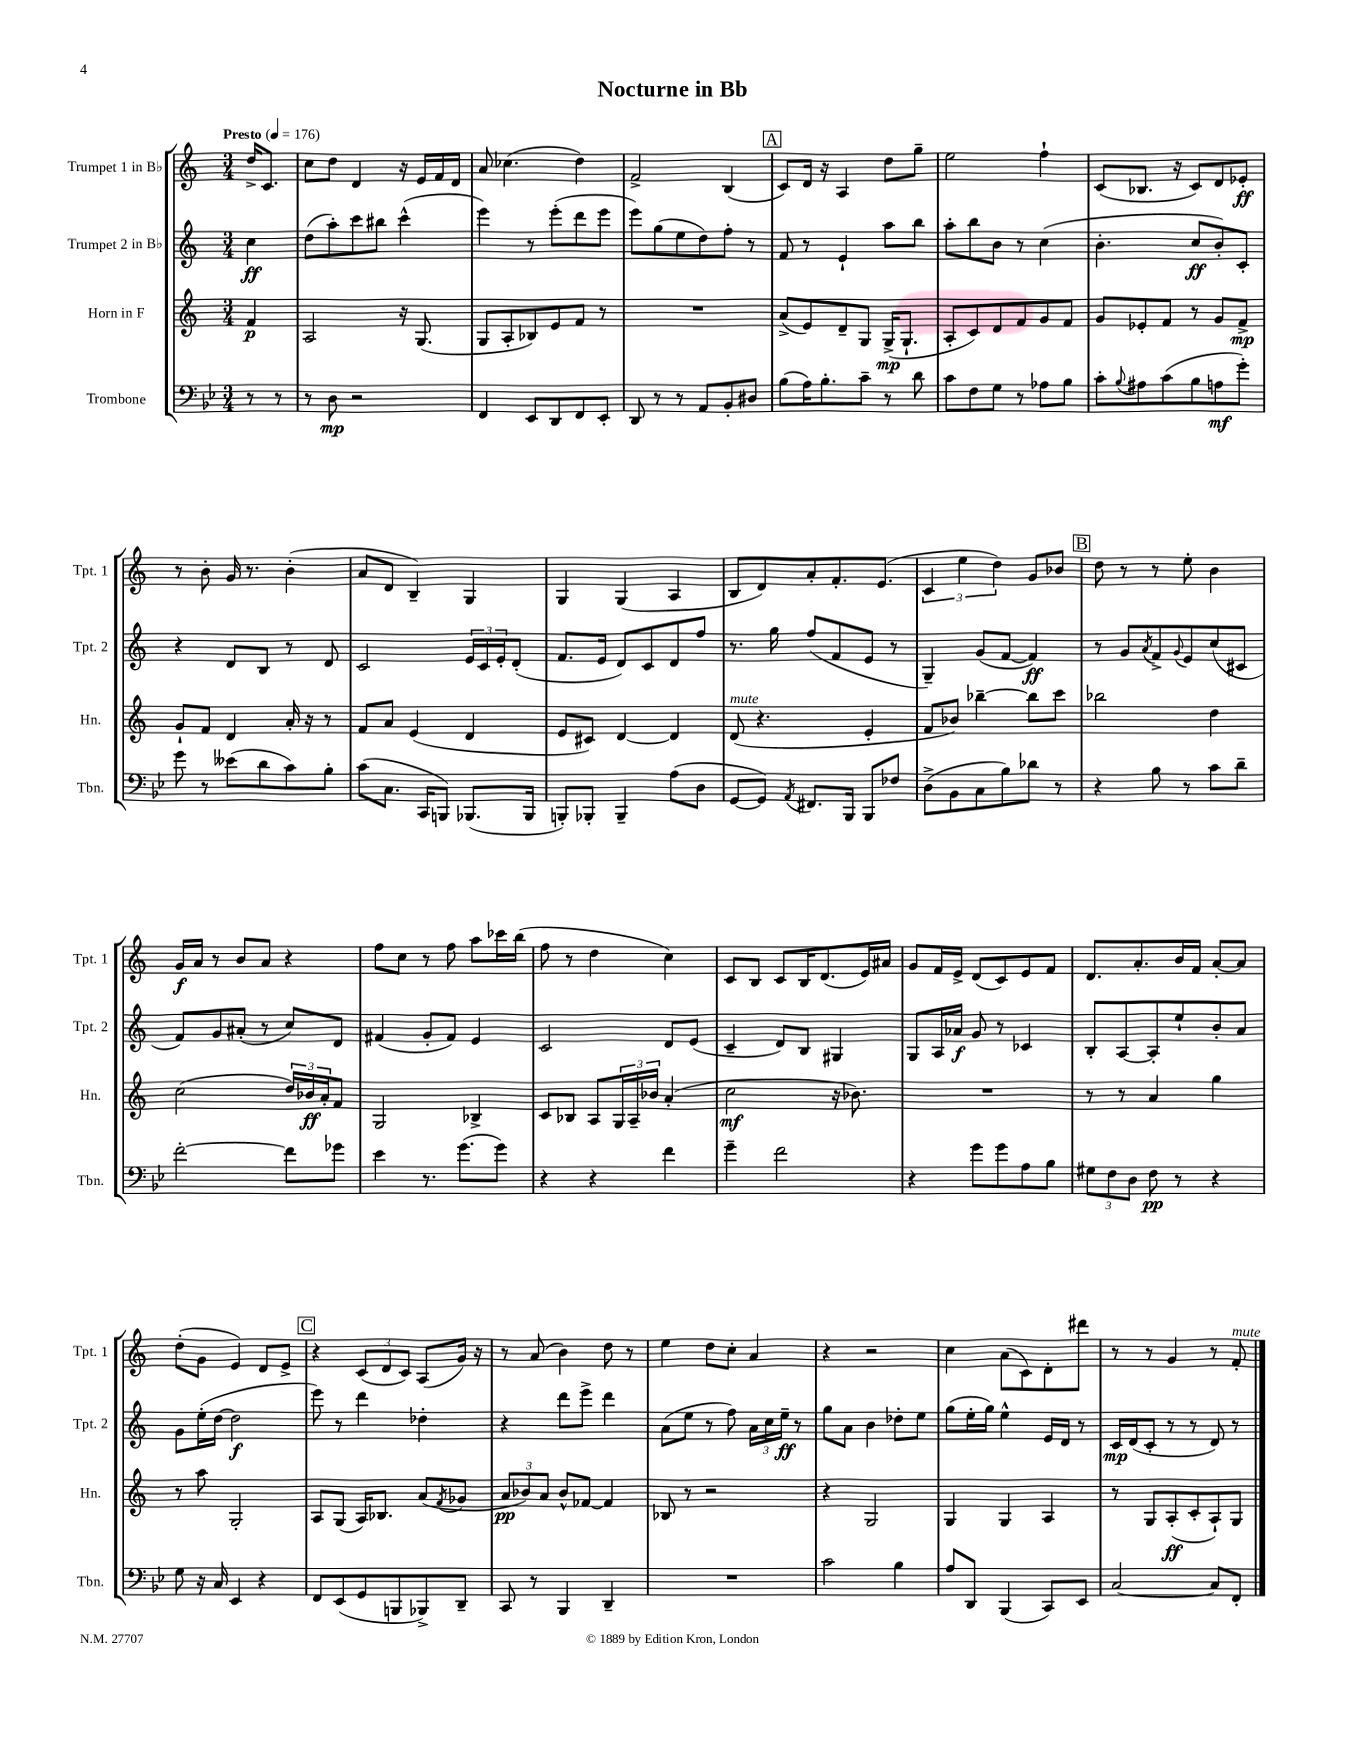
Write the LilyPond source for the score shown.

\header { title = "Nocturne in Bb" }
<<
\new StaffGroup <<
\new Staff = "s0" \with { instrumentName = "Trumpet 1 in Bb" shortInstrumentName = "Tpt. 1" } {
    \clef treble \key c \major \numericTimeSignature \time 3/4 \partial 4 \tempo "Presto" 4 = 176
    d''16-> c'8. |
    c''8 d''8 d'4 r16 e'16 f'16 d'16 |
    a'8 ces''4.( d''4) |
    f'2-> b4( |
    \mark \markup { \box "A" } c'8) d'16 r16 a4 d''8 g''8-- |
    e''2 f''4-! |
    c'8( bes8. r16 c'8) d'8 ees'8-.\ff |
    r8 b'8-. g'16 r8. b'4-.( |
    a'8 d'8 b4--) g4 |
    g4 g4( a4 |
    b8 d'8) a'8-. f'8.-. e'8.( |
    \tuplet 3/2 { c'4 e''4 d''4) } g'8 bes'8 |
    \mark \markup { \box "B" } d''8 r8 r8 e''8-. b'4 |
    g'16\f a'16 r8 b'8 a'8 r4 |
    f''8 c''8 r8 f''8 a''8 ces'''16 b''16( |
    f''8 r8 d''4 c''4) |
    c'8 b8 c'8 b16 d'8.( e'16) ais'16 |
    g'8 f'16 e'16-> d'8( c'8) e'8 f'8 |
    d'8. a'8.-. b'16 f'16 a'8~-. a'8 |
    d''8-.( g'8 e'4) d'8 e'8-> |
    \mark \markup { \box "C" } r4 \tuplet 3/2 { c'8( d'8 c'8) } a8( g'16) r16 |
    r8 a'8( b'4) d''8 r8 |
    e''4 d''8 c''8-. a'4 |
    r4 r2 |
    c''4 a'8( c'8) d'8-. dis'''8 |
    r8 r8 g'4 r8 f'8-.^\markup { \italic "mute" } \bar "|." |
}
\new Staff = "s1" \with { instrumentName = "Trumpet 2 in Bb" shortInstrumentName = "Tpt. 2" } {
    \clef treble \key c \major \numericTimeSignature \time 3/4 \partial 4
    c''4\ff |
    d''8( a''8-.) c'''8 bis''8 c'''4-^( |
    e'''4) r8 e'''8-.( d'''8 e'''8 |
    e'''8) g''8( e''8 d''8) f''8-. r8 |
    \mark \markup { \box "A" } f'8 r8 e'4-! a''8 b''8 |
    a''8-. b''8 b'8 r8 c''4( |
    b'4.-. c''8\ff b'8-.) c'8-. |
    r4 d'8 b8 r8 d'8 |
    c'2 \tuplet 3/2 { e'16 c'16 e'16-. } d'8-.( |
    f'8. e'16 d'8) c'8 d'8 f''8 |
    r8. g''16 f''8( f'8 e'8 r8 |
    g4--) g'8( f'8~ f'4\ff) |
    \mark \markup { \box "B" } r8 g'8 \acciaccatura { a'8 } f'8-> \appoggiatura { g'8 } e'8 c''8( cis'8 |
    f'8) g'8 ais'8-.( r8 c''8) d'8 |
    fis'4( g'8-. fis'8) e'4 |
    c'2 d'8 e'8( |
    c'4-- d'8) b8 gis4 |
    g8 a16 aes'16\f g'8 r8 ces'4 |
    b8-. a8~ a8-. e''8-! b'8-. a'8 |
    g'8 e''16-.( d''16~ d''2\f |
    \mark \markup { \box "C" } e'''8) r8 d'''4 des''4-. |
    r4 d'''8 e'''8-> d'''4 |
    a'8( e''8 r8 f''8) \tuplet 3/2 { a'16 c''16 e''16--\ff } r8 |
    g''8 a'8 b'4 des''8-. e''8 |
    g''8( e''16-. g''16) e''4-^ e'16 d'16 r8 |
    c'16\mp d'16( c'8-. r8 r8 d'8) r8 \bar "|." |
}
\new Staff = "s2" \with { instrumentName = "Horn in F" shortInstrumentName = "Hn." } {
    \clef treble \key c \major \numericTimeSignature \time 3/4 \partial 4
    f'4\p |
    a2 r16 g8.( |
    g8 a8-. bes8) e'8 f'8 r8 |
    R2. |
    \mark \markup { \box "A" } a'8->( e'8) d'8-- g8 g16->\mp( g8.-! |
    a8-. c'8) d'8 f'8 g'8 f'8 |
    g'8 ees'8-. f'8 r8 g'8 f'8->\mp |
    g'8-! f'8 d'4 a'16-. r16 r8 |
    f'8 a'8 e'4( d'4 |
    e'8 cis'8) d'4~ d'4 |
    d'8^\markup { \italic "mute" }( r4. e'4-. |
    f'8 bes'8) bes''4~-- bes''8 c'''8 |
    \mark \markup { \box "B" } bes''2 d''4 |
    c''2( \tuplet 3/2 { d''16) bes'16\ff a'16-. } f'8 |
    g2 bes4-> |
    c'8 bes8 a8 \tuplet 3/2 { g16 a16-- bes'16 } a'4-.( |
    c''2\mf r16 bes'8.) |
    R2. |
    r8 r8 a'4 g''4 |
    r8 a''8 g2-. |
    \mark \markup { \box "C" } a8 g8( a16) bes8. a'8( \acciaccatura { f'8 } ges'8 |
    \tuplet 3/2 { a'8\pp bes'8) a'8 } bes'8-^ fes'8~ fes'4 |
    bes8 r8 r2 |
    r4 g2 |
    g4 g4 a4 |
    r8 g8 a8-.\ff( c'8-. a8-!) g8 \bar "|." |
}
\new Staff = "s3" \with { instrumentName = "Trombone" shortInstrumentName = "Tbn." } {
    \clef bass \key bes \major \numericTimeSignature \time 3/4 \partial 4
    r8 r8 |
    r8 d8\mp r2 |
    f,4 ees,8 d,8 f,8 ees,8-. |
    d,8 r8 r8 a,8 bes,8-. dis8 |
    \mark \markup { \box "A" } bes8( a16) bes8.-. c'8-- r8 d'8 |
    c'8 f8 g8 r8 aes8 bes8 |
    c'8-. \appoggiatura { bes8 } ais8 c'8( bes8 a8\mf g'8-.) |
    g'8 r8 eeses'8( d'8 c'8) bes8-. |
    c'8( c8. c,16 b,,8) bes,,8.( bes,,16 |
    b,,8-.) bes,,8-. bes,,4-- a8( d8 |
    g,8~ g,8) \acciaccatura { a,8 } fis,8. bes,,16 bes,,8 fes8 |
    d8->( bes,8 c8 bes8) des'8 r8 |
    \mark \markup { \box "B" } r4 bes8 r8 c'8 d'8-- |
    f'2~-. f'8 ges'8 |
    ees'4 r8. g'8.( g'8) |
    r4 r4 f'4 |
    g'4-- f'2 |
    r4 g'8 g'8 a8 bes8 |
    \tuplet 3/2 { gis8 f8 d8 } f8\pp r8 r4 |
    g8 r16 c16 ees,4 r4 |
    \mark \markup { \box "C" } f,8 ees,8( g,8 b,,8 bes,,8->) d,8-- |
    c,8 r8 bes,,4 d,4-- |
    R2. |
    c'2 bes4 |
    a8 d,8 bes,,4( c,8) ees,8 |
    c2~ c8 f,8-. \bar "|." |
}
>>
>>
\layout { \context { \Score \remove "Bar_number_engraver" } }
